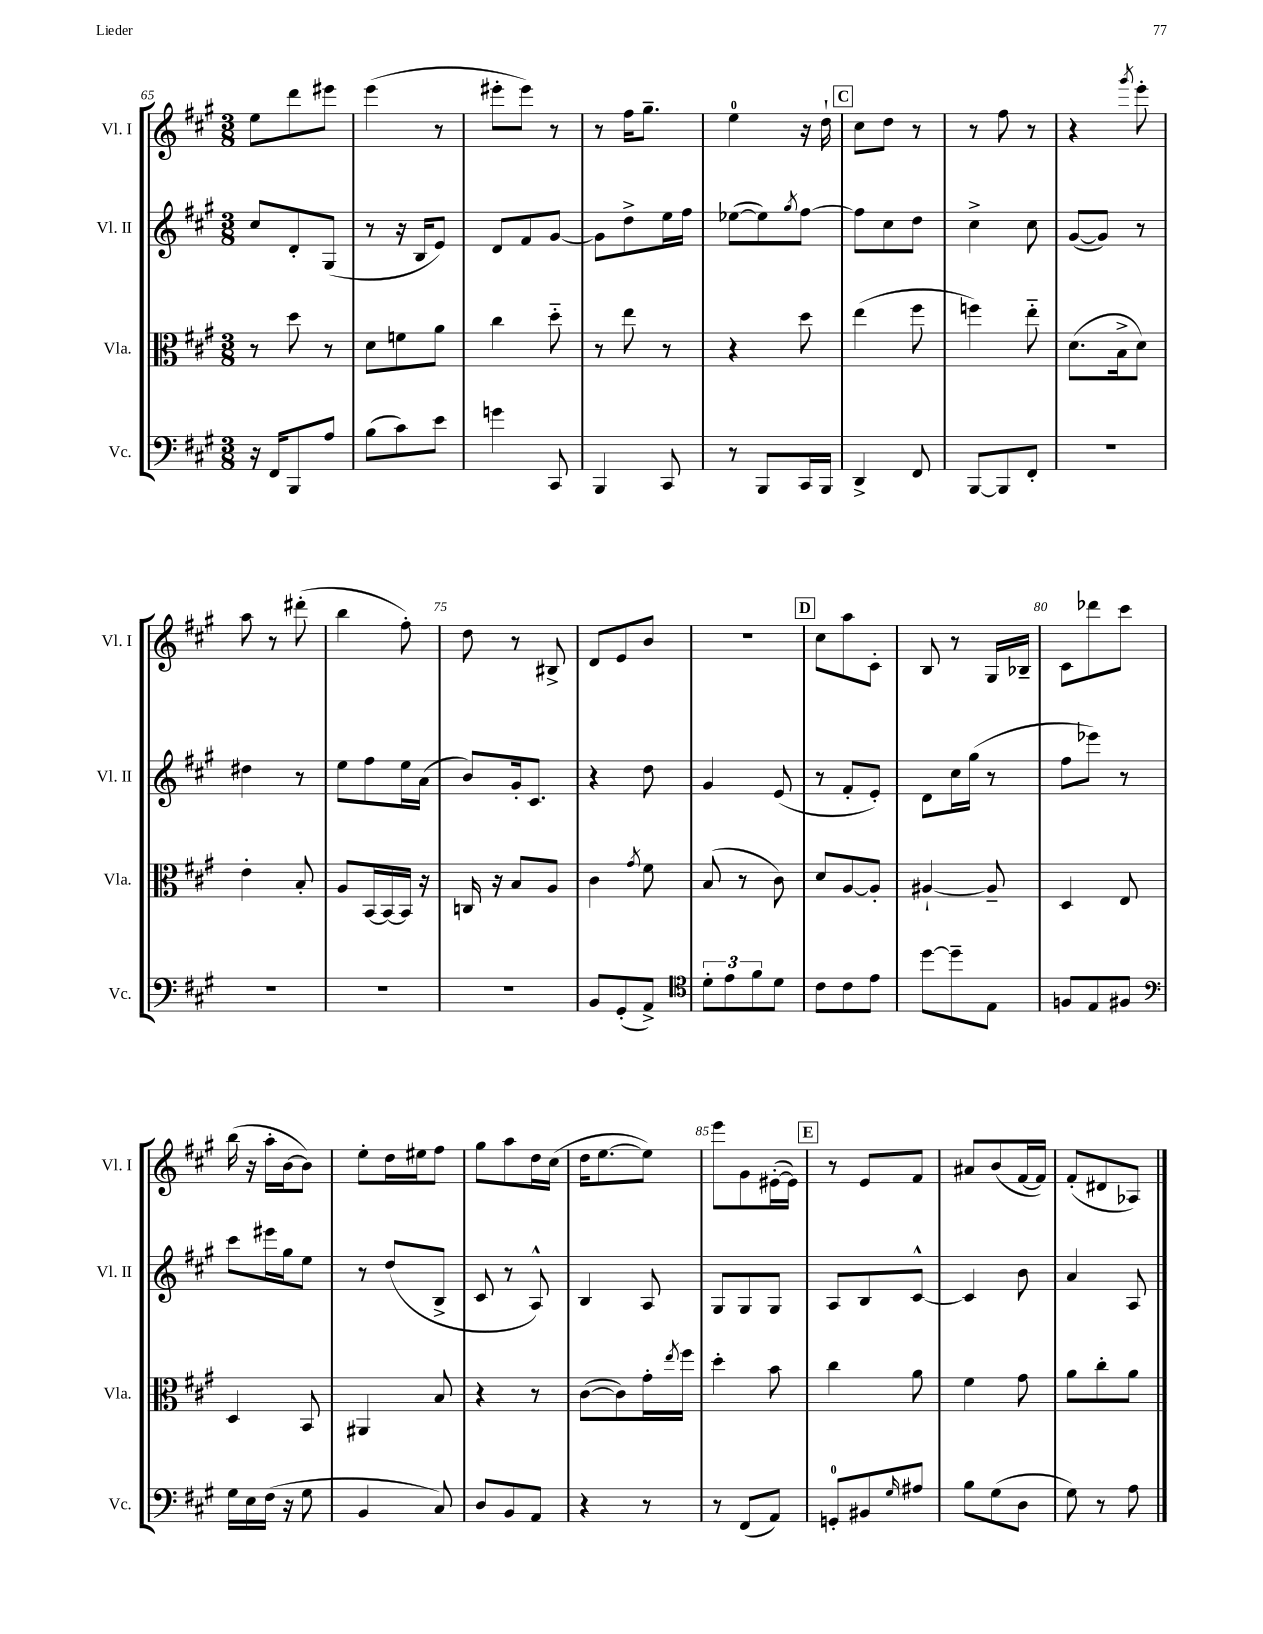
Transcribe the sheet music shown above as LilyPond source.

<<
\new StaffGroup <<
\new Staff = "s0" \with { instrumentName = "Vl. I" shortInstrumentName = "Vl. I" } {
    \clef treble \key a \major \numericTimeSignature \time 3/8
    e''8 d'''8 eis'''8 |
    e'''4( r8 |
    eis'''8-. eis'''8) r8 |
    r8 fis''16 gis''8.-- |
    e''4-0 r16 d''16-! |
    \mark \markup { \box "C" } cis''8 d''8 r8 |
    r8 fis''8 r8 |
    r4 \acciaccatura { gis'''8 } e'''8-. |
    a''8 r8 dis'''8-.( |
    b''4 fis''8-.) |
    d''8 r8 bis8-> |
    d'8 e'8 b'8 |
    R4. |
    \mark \markup { \box "D" } cis''8 a''8 cis'8-. |
    b8 r8 gis16 bes16-- |
    cis'8 des'''8 cis'''8 |
    b''16( r16 a''16-. b'16~ b'8) |
    e''8-. d''16 eis''16 fis''8 |
    gis''8 a''8 d''16 cis''16( |
    d''16 e''8.~ e''8) |
    e'''8 gis'8 eis'16~-.( eis'16) |
    \mark \markup { \box "E" } r8 e'8 fis'8 |
    ais'8 b'8( fis'16~ fis'16) |
    fis'8-.( dis'8 aes8) \bar "|." |
}
\new Staff = "s1" \with { instrumentName = "Vl. II" shortInstrumentName = "Vl. II" } {
    \clef treble \key a \major \numericTimeSignature \time 3/8
    cis''8 d'8-. gis8( |
    r8 r16 b16 e'8) |
    d'8 fis'8 gis'8~ |
    gis'8 d''8-> e''16 fis''16 |
    ees''8~( ees''8) \acciaccatura { gis''8 } fis''8~ |
    \mark \markup { \box "C" } fis''8 cis''8 d''8 |
    cis''4-> cis''8 |
    gis'8~( gis'8) r8 |
    dis''4 r8 |
    e''8 fis''8 e''16 a'16( |
    b'8) gis'16-. cis'8. |
    r4 d''8 |
    gis'4 e'8( |
    \mark \markup { \box "D" } r8 fis'8-. e'8-.) |
    d'8 cis''16 gis''16( r8 |
    fis''8 ees'''8) r8 |
    cis'''8 eis'''16 gis''16 e''8 |
    r8 d''8( b8-> |
    cis'8 r8 a8-^) |
    b4 a8 |
    gis8 gis8 gis8 |
    \mark \markup { \box "E" } a8 b8 cis'8~-^ |
    cis'4 b'8 |
    a'4 a8 \bar "|." |
}
\new Staff = "s2" \with { instrumentName = "Vla." shortInstrumentName = "Vla." } {
    \clef alto \key a \major \numericTimeSignature \time 3/8
    r8 d''8 r8 |
    d'8 f'8 a'8 |
    cis''4 d''8-_ |
    r8 e''8 r8 |
    r4 d''8 |
    \mark \markup { \box "C" } e''4( fis''8 |
    f''4) e''8-_ |
    d'8.( b16-> d'8) |
    e'4-. b8-. |
    a8 b,16~ b,16~ b,16 r16 |
    c16 r16 b8 a8 |
    cis'4 \acciaccatura { gis'8 } fis'8 |
    b8( r8 cis'8) |
    \mark \markup { \box "D" } d'8 a8~ a8-. |
    ais4~-! ais8-- |
    d4 e8 |
    d4 b,8 |
    ais,4 b8 |
    r4 r8 |
    cis'8~( cis'8) gis'16-. \acciaccatura { e''8 } fis''16 |
    d''4-. b'8 |
    \mark \markup { \box "E" } cis''4 a'8 |
    fis'4 gis'8 |
    a'8 cis''8-. a'8 \bar "|." |
}
\new Staff = "s3" \with { instrumentName = "Vc." shortInstrumentName = "Vc." } {
    \clef bass \key a \major \numericTimeSignature \time 3/8
    r16 fis,16 b,,8 a8 |
    b8( cis'8) e'8 |
    g'4 cis,8 |
    b,,4 cis,8 |
    r8 b,,8 cis,16 b,,16 |
    \mark \markup { \box "C" } d,4-> fis,8 |
    b,,8~ b,,8 fis,8-. |
    R4. |
    R4. |
    R4. |
    R4. |
    b,8 gis,8-.( a,8->) |
    \clef tenor \tuplet 3/2 { d'8-. e'8 fis'8 } d'8 |
    \mark \markup { \box "D" } cis'8 cis'8 e'8 |
    d''8~ d''8-- e8 |
    f8 e8 fis8 |
    \clef bass gis16 e16 fis16( r16 gis8 |
    b,4 cis8) |
    d8 b,8 a,8 |
    r4 r8 |
    r8 fis,8( a,8) |
    \mark \markup { \box "E" } g,8-0-. bis,8 \grace { gis16 } ais8 |
    b8 gis8( d8 |
    gis8) r8 a8 \bar "|." |
}
>>
>>
\layout { \context { \Score currentBarNumber = #65 \override BarNumber.break-visibility = ##(#f #t #t) barNumberVisibility = #(every-nth-bar-number-visible 5) } }
